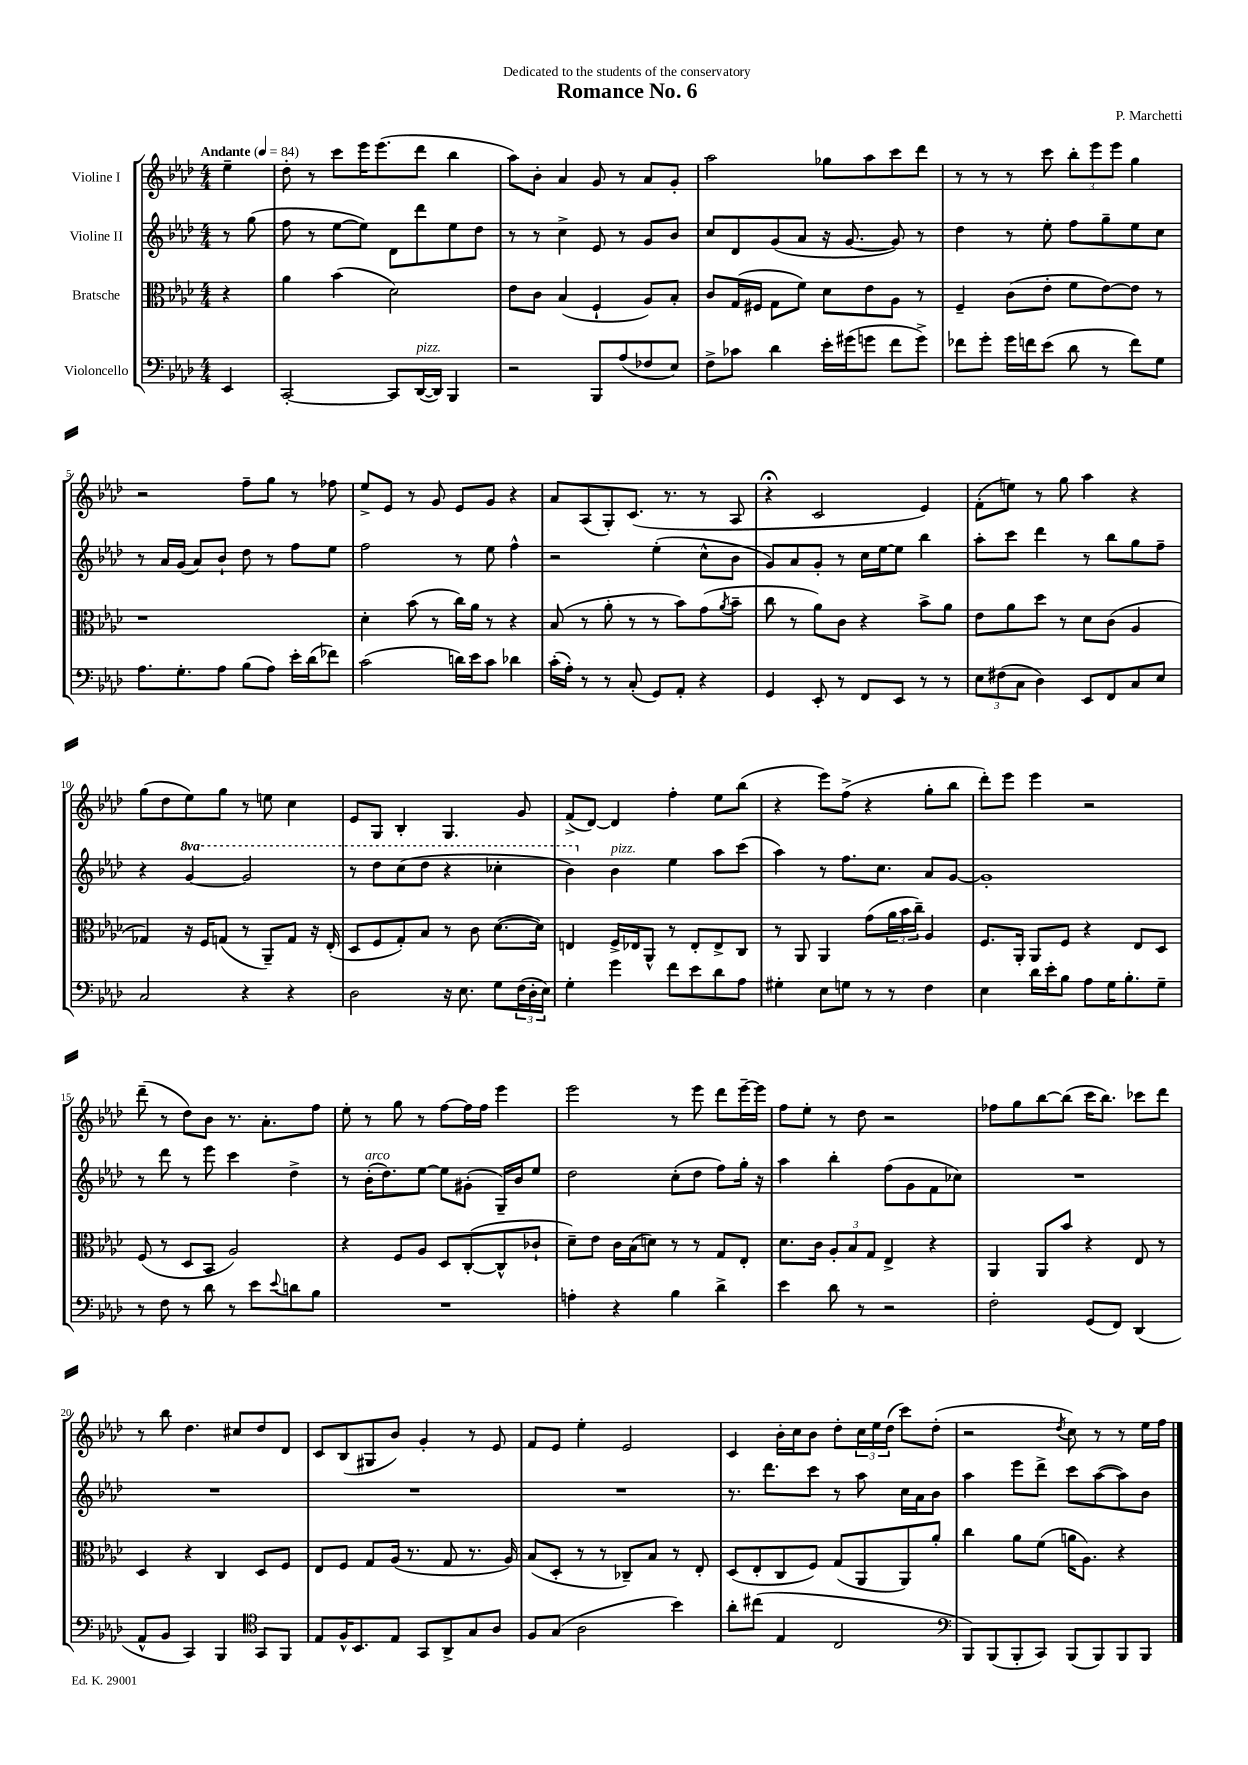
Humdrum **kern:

**kern	**kern	**kern	**kern
*staff4	*staff3	*staff2	*staff1
*clefF4	*clefC3	*clefG2	*clefG2
*k[b-e-a-d-]	*k[b-e-a-d-]	*k[b-e-a-d-]	*k[b-e-a-d-]
*M4/4	*M4/4	*M4/4	*M4/4
*MM84	*MM84	*MM84	*MM84
4EE-	4r	8r	4ee-~
.	.	(8gg	.
=	=	=	=
[2CC'	4a-	8ff	8dd-'
.	.	8r	8r
.	(4b-	[8ee-	8ccc
.	.	8ee-])	16eee-
.	.	.	(8.eee-
8CC]	2d-)	8d-	.
([16DD-	.	8ddd-	8ddd-
16DD-])	.	.	.
4BBB-	.	8ee-	4bb-
.	.	8dd-	.
=	=	=	=
2r	8e-	8r	8aa-)
.	8c	8r	8b-'
.	(4B-	4cc^	4a-
8BBB-	4F`	8e-	8g
(8A-	.	8r	8r
8F-	8A-)	8g	8a-
8E-)	8B-'	8b-	8g'
=	=	=	=
8F^	8c	8cc	2aa-
8c-	(16G	8d-	.
.	16F#	.	.
4d-	8G	(8g	.
.	8f)	8a-	.
16e-'	8d-	16r	8gg-
(16g#	.	[8.g	.
8g	8e-	.	8aa-
8f	8A-	8g])	8ccc
8g^)	8r	8r	8ddd-
=	=	=	=
8f-	4F~	4dd-	8r
8g'	.	.	8r
16g	(8c	8r	8r
16f	.	.	.
(8e-	8e-'	8ee-'	8ccc
8d-	8f	8ff	12bb-'
.	.	.	12eee-
8r	[8e-)	8gg~	.
.	.	.	12eee-
8f)	8e-]	8ee-	4gg
8G	8r	8cc	.
=	=	=	=
8.A-	1r	8r	2r
.	.	16a-	.
8.G'	.	(16g	.
.	.	8a-)	.
8A-	.	8b-`	.
(8B-	.	8dd-	8ff~
8A-)	.	8r	8gg
16e-'	.	8ff	8r
(16d-	.	.	.
8f-)	.	8ee-	8ff-
=	=	=	=
(2c	4d-'	2ff	8ee-^
.	.	.	8e-
.	(8b-	.	8r
.	8r	.	8g
16d)	16cc)	8r	8e-
16e-	16a-	.	.
8c	8r	8ee-	8g
4d-	4r	4ff^^	4r
=	=	=	=
(16c'	(8B-	2r	8a-
16A-')	.	.	.
8r	8r	.	(8A-
8r	8a-'	.	8G')
(8C'	8r	.	(8.c
8GG)	8r	(4ee-'	.
.	.	.	8.r
8AA-'	8b-)	.	.
4r	(8g	8cc^^	8r
.	8qa-	.	.
.	8b-~	8b-	8A-
=	=	=	=
4GG	8cc	8g)	4r;
.	8r	8a-	.
8EE-'	8a-)	8g'	2c
8r	8c	8r	.
8FF	4r	16cc	.
.	.	[16ee-	.
8EE-	.	8ee-]	.
8r	8b-^	4bb-	4e-)
8r	8a-	.	.
=	=	=	=
12E-	8e-	8aa-'	(8f'
(12F#	.	.	.
.	8a-	8ccc	8ee)
12C	.	.	.
4D-)	8dd-	4ddd-	8r
.	8r	.	8gg
8EE-	8d-	8r	4aa-
8FF	(8c	8bb-	.
8C	4A-	8gg	4r
8E-	.	8ff~	.
=	=	=	=
2C	4G-)	4r	(8gg
.	.	.	8dd-
.	16r	[4gg	8ee-)
.	16F	.	.
.	(8G	.	8gg
4r	8r	2gg]	8r
.	8AA-~)	.	8ee
4r	8G	.	4cc
.	16r	.	.
.	(16E-'	.	.
=	=	=	=
2D-	8D-	8r	8e-
.	8F	8ddd-	8G
.	8G')	(8ccc	4B-'
.	8B-	8ddd-	.
16r	8r	4r	4.G
8.E-	.	.	.
.	8c	.	.
8G	([8.d-	4ccc-'	.
(24F	.	.	8g
24D-'	.	.	.
.	16d-])	.	.
24E-)	.	.	.
=	=	=	=
4G'	4E	4bb-)	(8f^
.	.	.	[8d-)
4g	16F^	4b-	4d-]
.	16E-	.	.
.	8AA-^^	.	.
8f	8r	4ee-	4ff'
8e-	8E-'	.	.
8d-	8E-^	8aa-	8ee-
8A-	8C	(8ccc	(8bb-
=	=	=	=
4G#'	8r	4aa-)	4r
.	8AA-	.	.
8E-	4AA-	8r	8eee-)
8G	.	8.ff	(8ff^
8r	(8g	.	4r
.	.	8.cc	.
8r	24a-	.	.
.	24b-	.	.
.	24cc~)	.	.
4F	4A-	8a-	8gg'
.	.	[8g	8bb-
=	=	=	=
4E-	8.F	1g']	8ddd-')
.	.	.	8eee-
.	16AA-'	.	.
16d-	8AA-	.	4eee-
16e-'	.	.	.
8B-	8F	.	.
8A-	4r	.	2r
16G	.	.	.
8.B-'	.	.	.
.	8E-	.	.
8G~	8D-	.	.
=	=	=	=
8r	(8F	8r	(8ddd-~
8F	8r	8ddd-	8r
8r	8D-	8r	8dd-)
8d-	8BB-	8eee-	8b-
8r	2A-)	4ccc	8.r
8e-	.	.	.
.	.	.	8.a-'
8qqe-	.	.	.
8d	.	4dd-^	.
8B-	.	.	8ff
=	=	=	=
1r	4r	8r	8ee-'
.	.	(16b-'	8r
.	.	8.dd-)	.
.	8F	.	8gg
.	8A-	[8ee-	8r
.	8D-	8ee-]	[8ff
.	([8C'	(8g#'	16ff]
.	.	.	16ff
.	8C^^]	16G~)	4eee-
.	.	16b-	.
.	8c-`	8ee-	.
=	=	=	=
4A'	8d-~)	2dd-	2eee-
.	8e-	.	.
4r	16c	.	.
.	(16B-	.	.
.	8d)	.	.
4B-	8r	(8cc'	8r
.	8r	8dd-	8eee-
4d-^	8G	8ff)	8ddd-
.	8E-'	16gg'	[16eee-~
.	.	16r	16eee-]
=	=	=	=
4e-	8.d-	4aa-	8ff
.	.	.	8ee-'
.	16c	.	.
8d-	12A-'	4bb-'	8r
.	12B-	.	.
8r	.	.	8dd-
.	12G	.	.
2r	4E-^	(8ff	2r
.	.	8g	.
.	4r	8f	.
.	.	8cc-)	.
=	=	=	=
2F'	4AA-	1r	8ff-
.	.	.	8gg
.	8AA-	.	[8bb-
.	8b-	.	(8bb-]
(8GG	4r	.	16ccc
.	.	.	8.bb-)
8FF)	.	.	.
(4DD-	8E-	.	8ccc-
.	8r	.	8ddd-
=	=	=	=
8AA-^^	4D-	1r	8r
8BB-	.	.	8bb-
4CC)	4r	.	4.dd-
4BBB-	4C	.	.
.	.	.	8cc#
*clefC4	*	*	*
8GG	8D-	.	8dd-
8FF	8F	.	8d-
=	=	=	=
8E-	8E-	1r	8c
16F^^	8F	.	(8B-
8.BB-	.	.	.
.	8G	.	8G#
8E-	(16A-	.	8b-)
.	8.r	.	.
8GG	.	.	4g'
8AA-^	8G	.	.
8G	8.r	.	8r
8A-	.	.	8e-
.	16A-)	.	.
=	=	=	=
8F	(8B-	1r	8f
(8G	8D-'	.	8e-
2A-	8r	.	4ee-'
.	8r	.	.
.	8C-~)	.	2e-
.	8B-	.	.
4b-)	8r	.	.
.	8E-'	.	.
=	=	=	=
8a-'	(8D-	8.r	4c
(8cc#	8E-'	.	.
.	.	8.ddd-	.
4E-	8C	.	16b-'
.	.	.	16cc
.	8F)	8ccc	8b-
2C	(8G	8r	8dd-'
.	8AA-	8aa-	24cc
.	.	.	24ee-
.	.	.	(24dd-
.	8AA-)	16cc	8ccc)
.	.	16a-	.
.	8a-'	8b-	(8dd-'
=	=	=	=
*clefF4	*	*	*
8BBB-)	4cc	4aa-	2r
(8BBB-	.	.	.
8BBB-'	8a-	8eee-	.
8CC)	(8f	8ddd-^	.
.	.	.	8qdd-
(8BBB-	16a	8ccc	8cc)
.	8.A-)	.	.
8BBB-)	.	([8aa-	8r
8BBB-	4r	8aa-])	8r
8BBB-	.	8b-	16ee-
.	.	.	16ff
==	==	==	==
*-	*-	*-	*-
